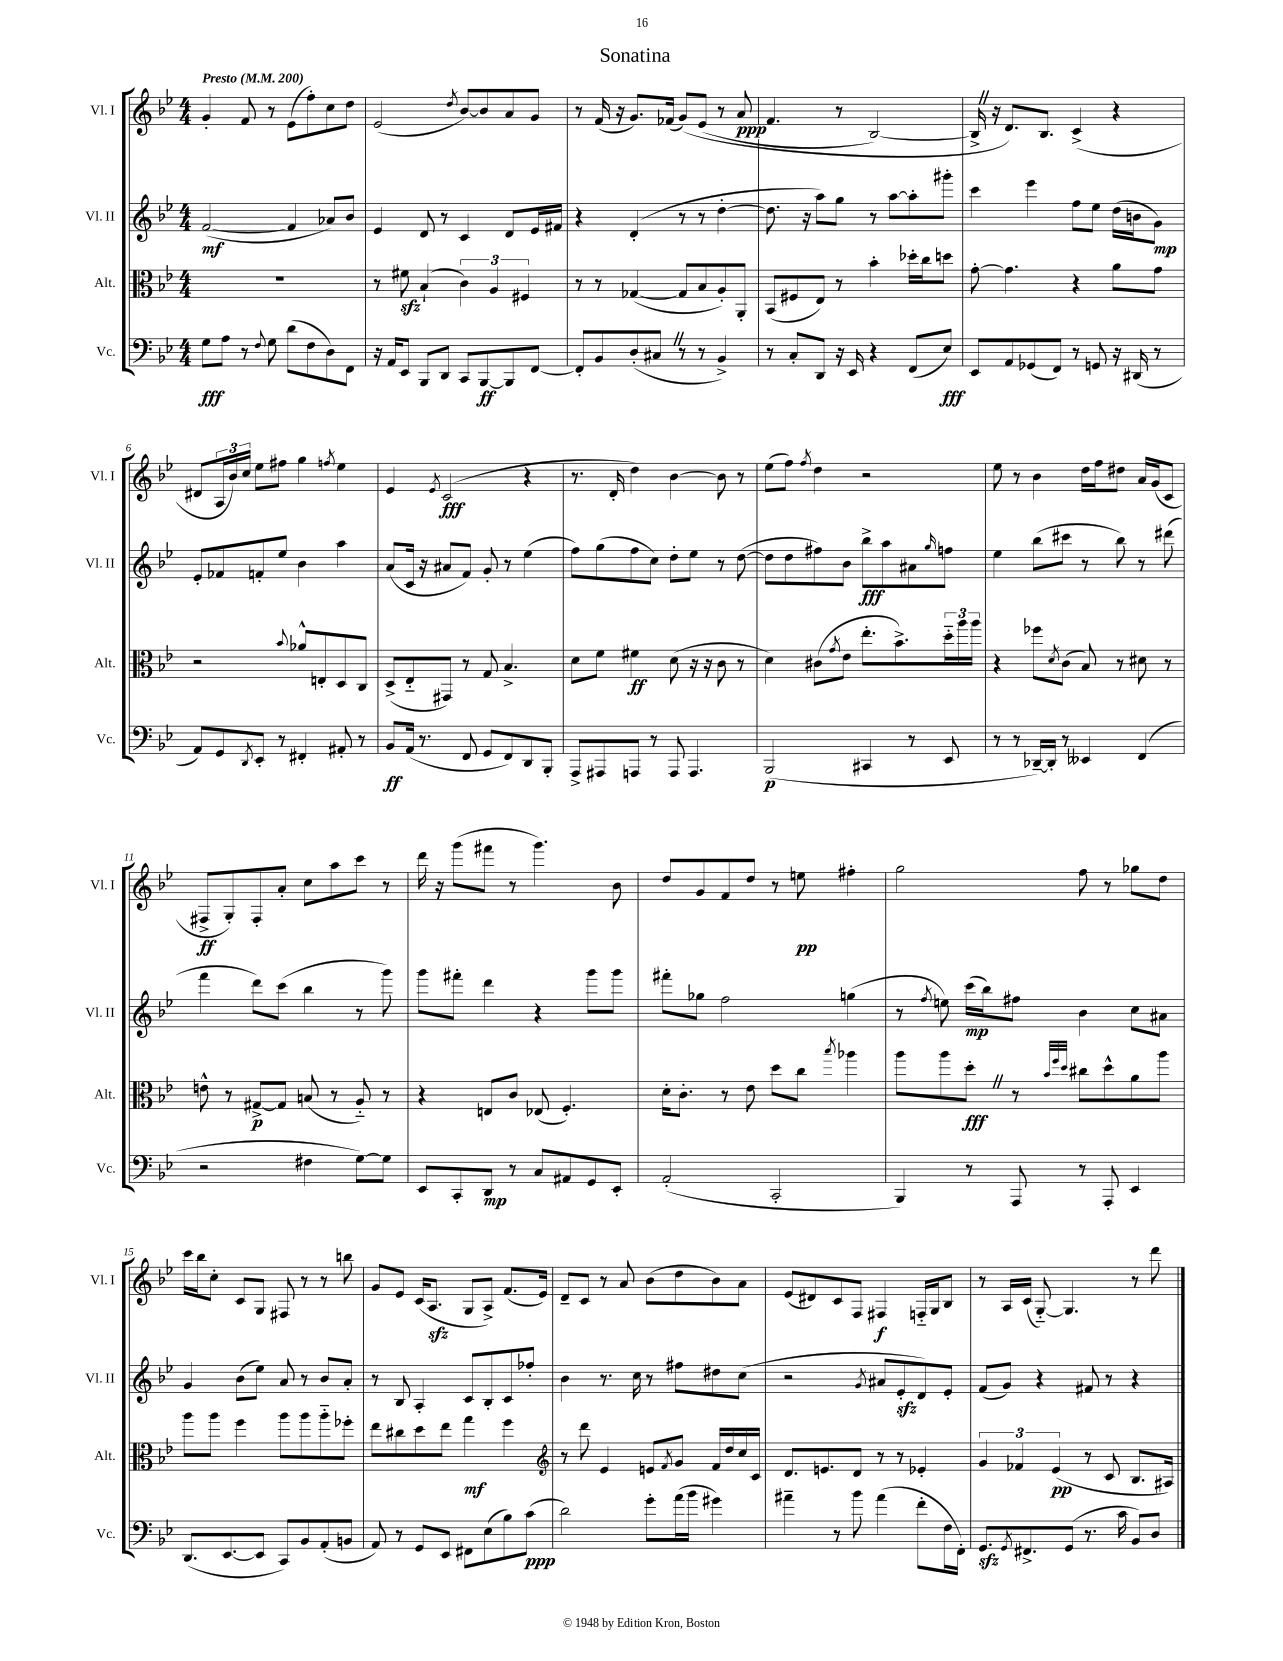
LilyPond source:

\header { title = "Sonatina" }
<<
\new StaffGroup <<
\new Staff = "s0" \with { instrumentName = "Vl. I" shortInstrumentName = "Vl. I" } {
    \clef treble \key bes \major \numericTimeSignature \time 4/4 \tempo "Presto" 4 = 200
    g'4-. f'8 r8 ees'8( f''8-.) c''8 d''8 |
    ees'2( \acciaccatura { d''8 } bes'8~) bes'8 a'8 g'8 |
    r8 f'16( r16 g'8.) fes'16( g'8)\( ees'8( r8 a'8\ppp |
    f'4. r8 bes2~) |
    bes16-> \once \override BreathingSign.text = \markup { \musicglyph "scripts.caesura.straight" } \breathe r16 d'8.\) bes8. c'4->( r4 |
    dis'8 \tuplet 3/2 { a16 bes'16) c''16 } ees''8 fis''8 g''4 \acciaccatura { f''8 } ees''4 |
    ees'4 \acciaccatura { ees'8 } c'2\fff( r4 |
    r8. d'16-. d''4) bes'4~ bes'8 r8 |
    ees''8( f''8) \acciaccatura { f''8 } d''4 r2 |
    ees''8 r8 bes'4 d''16 f''16 dis''8 a'16 g'16( c'8 |
    fis8->\ff g8-.) fis8-. a'8-. c''8 a''8 c'''8 r8 |
    d'''16 r16 g'''8( fis'''8 r8 g'''4.) bes'8 |
    d''8 g'8 f'8 d''8 r8 e''8\pp fis''4-. |
    g''2 f''8 r8 ges''8 d''8 |
    c'''16 bes''16 c''8-. c'8 g8 fis8 r8 r8 b''8 |
    g'8 ees'8 c'16( a8.\sfz g8 a8->) f'8.( ees'16) |
    d'8-- c'8 r8 a'8 bes'8( d''8 bes'8) a'8 |
    ees'8( dis'8) c'8 f8 fis4\f f16-_ g16 bes8 |
    r8 a16 c'16( g8~-_) g4. r8 d'''8 \bar "|." |
}
\new Staff = "s1" \with { instrumentName = "Vl. II" shortInstrumentName = "Vl. II" } {
    \clef treble \key bes \major \numericTimeSignature \time 4/4
    f'2~\mf( f'4 aes'8) bes'8 |
    ees'4 d'8 r8 c'4 d'8 ees'16 fis'16 |
    r4 d'4-.( r8 r8 d''4~-. |
    d''8. r16 a''8) g''8 r8 a''8~ a''8-. gis'''8-. |
    c'''4 ees'''4 f''8 ees''8 d''16( b'16 g'8\mp) |
    ees'8-. fes'8 f'8-. ees''8 bes'4 a''4 |
    a'8( c'16 r16 ais'8 f'8) g'8-. r8 ees''4( |
    f''8) g''8( f''8 c''8) d''8-. ees''8 r8 d''8~( |
    d''8 d''8 fis''8) bes'8 bes''8->\fff a''8 ais'8 \grace { g''16 } f''8 |
    ees''4 bes''8( cis'''8 r8 bes''8) r8 dis'''8( |
    f'''4 d'''8) c'''8( bes''4 r8 g'''8) |
    g'''8 fis'''8-. d'''4 r4 g'''8 g'''8 |
    fis'''8-. ges''8 f''2 g''4( |
    r8 \acciaccatura { f''8 } e''8) c'''16\mp( bes''16) fis''8 bes'4 c''8 ais'8 |
    g'4 bes'8( ees''8) a'8 r8 bes'8 a'8-. |
    r8 bes8 a4-. c'8 bes8-. c'8 fes''8-. |
    bes'4 r8. c''16 r8 fis''8 dis''8 c''8( |
    r2 \acciaccatura { g'8 } ais'8 ees'8-.\sfz d'8) ees'8-. |
    f'8( g'8) r4 fis'8 r8 r4 \bar "|." |
}
\new Staff = "s2" \with { instrumentName = "Alt." shortInstrumentName = "Alt." } {
    \clef alto \key bes \major \numericTimeSignature \time 4/4
    R1 |
    r8 fis'8\sfz bes4-!( \tuplet 3/2 { c'4) a4 fis4 } |
    r8 r8 ges4~( ges8 bes8 a8-.) a,8-. |
    bes,8( fis8 ees8) r8 bes'4-. des''16-. c''16 d''8 |
    g'8~-. g'4. r4 a'8 g'8 |
    r2 \appoggiatura { bes'8 } aes'8-^ e8-. d8 c8 |
    d8->( ees8-_ gis,8) r8 g8 bes4.-> |
    d'8 f'8 fis'4\ff d'8( r16 r16 c'8 r8 |
    d'4) cis'8( \acciaccatura { g'8 } ees'8 ees''8.-. bes'8.->) \tuplet 3/2 { d''16-_ a''16 a''16 } |
    r4 fes''8 \acciaccatura { d'8 } c'8( bes8) r8 dis'8 r8 |
    e'8-^ r8 gis8~->\p gis8 b8( r8 a8-_) r8 |
    r4 e8 c'8 ees8( f4.-.) |
    d'16-. c'8.-. r8 ees'8 d''8 c''8 \acciaccatura { bes''8 } aes''4 |
    a''8 a''8 d''8-.\fff \once \override BreathingSign.text = \markup { \musicglyph "scripts.caesura.straight" } \breathe r8 \grace { bes'32 f''32 d''32 } cis''8 d''8-^ a'8 a''8 |
    a''8 a''8 f''4 a''8 a''8 a''8-_ fes''8-. |
    ees''8 cis''8 d''8 ees''8 g''4\mf f''4 |
    \clef treble r8 d'''8 ees'4 e'8 \acciaccatura { f'8 } g'8 f'16 d''16 c''16 c'16 |
    d'8. e'8. d'8 r8 r8 ees'4-. |
    \tuplet 3/2 { g'4 fes'4 ees'4\pp( } r8 c'8 bes8. ais16) \bar "|." |
}
\new Staff = "s3" \with { instrumentName = "Vc." shortInstrumentName = "Vc." } {
    \clef bass \key bes \major \numericTimeSignature \time 4/4
    g8\fff a8 r8 \appoggiatura { f8 } g8 d'8( f8 d8) f,8 |
    r16 a,16 ees,8 bes,,8 d,8 c,8 bes,,8~\ff bes,,8 f,8~ |
    f,8-. bes,8 d8-.( cis8 \once \override BreathingSign.text = \markup { \musicglyph "scripts.caesura.straight" } \breathe r8 r8 bes,4->) |
    r8 c8-. d,8 r16 ees,16 r4 f,8( ees8\fff) |
    ees,8 a,8 ges,8( f,8) r8 g,8 r16 dis,16( r8 |
    a,8) g,8 \acciaccatura { d,8 } ees,8-. r8 fis,4-. ais,8-. r8 |
    bes,8\ff a,16( r8. f,8 g,8 f,8) d,8 bes,,8-. |
    a,,8-> ais,,8 a,,8 r8 a,,8 a,,4. |
    bes,,2\p( cis,4 r8 ees,8 |
    r8 r8 des,16~--) des,16-. r8 eeses,4 f,4( |
    r2 fis4 g8~) g8 |
    ees,8 c,8-. d,8\mp r8 c8 ais,8 g,8 ees,8-. |
    a,2-.( c,2-. |
    bes,,4) r8 a,,8 r8 a,,8-. ees,4 |
    d,8.( ees,8.~ ees,8 c,8) bes,8 a,8-.( b,8 |
    a,8) r8 g,8 ees,8 fis,8 ees8( bes8) c'8\ppp( |
    d'2) g'8-. a'16( bes'16 gis'4) |
    ais'4-- r8 bes'8 ais'4( f'8-. f16 f,16-.) |
    g,8.\sfz \acciaccatura { g,8 } fis,8.-> g,8( r8. c'16 bes,8) d8 \bar "|." |
}
>>
>>
